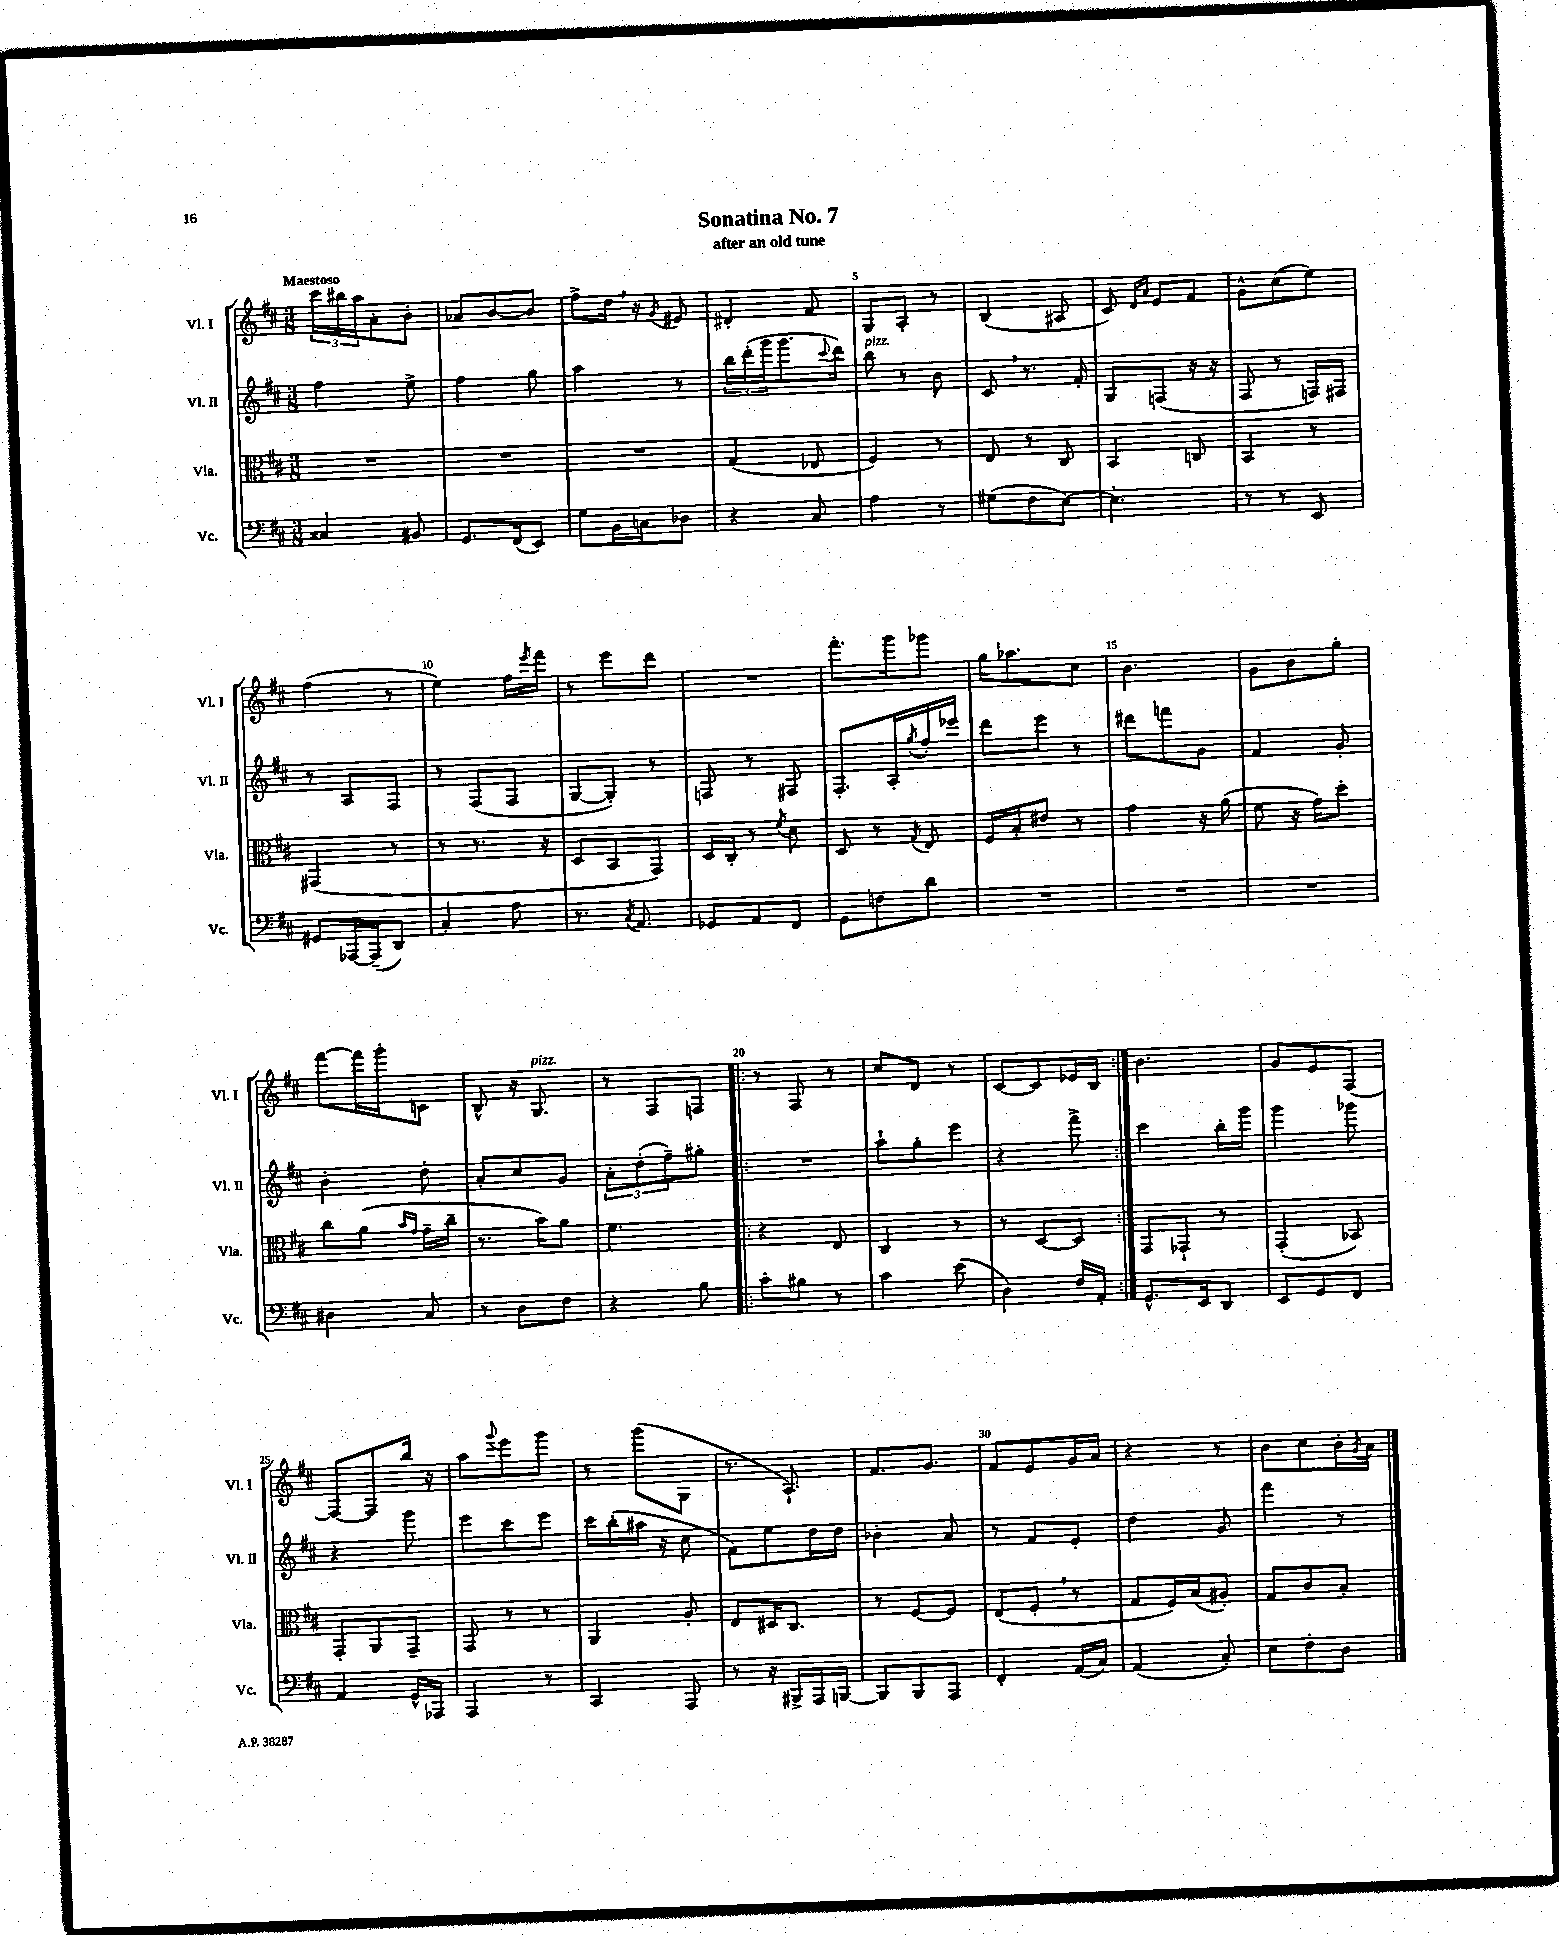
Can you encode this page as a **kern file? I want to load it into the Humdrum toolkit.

**kern	**kern	**kern	**kern
*staff4	*staff3	*staff2	*staff1
*clefF4	*clefC3	*clefG2	*clefG2
*k[f#c#]	*k[f#c#]	*k[f#c#]	*k[f#c#]
*M3/8	*M3/8	*M3/8	*M3/8
4C##/	4.r	4ff#\	24ccc#\LL
.	.	.	24bb#\
.	.	.	24aa\J
.	.	.	8a'\
8BB#/	.	8ee^\	8b'\J
=	=	=	=
8.GG/L	4.r	4ff#\	8a-/L
.	.	.	[8b/
(16FF#/k	.	.	.
8EE/J)	.	8gg\	8b/]J
=	=	=	=
8G\L	4.r	4aa\	8ff#^\L
16BB\L	.	.	16dd\Jk
16C\J	.	.	16r
.	.	.	8qg/
8D-\J	.	8r	8e#/
=	=	=	=
4r	(4G/	24bb\LL	4d#'/
.	.	(24ddd'\	.
.	.	24ggg\J	.
.	.	8.ggg\	.
8C#/	8E-/	.	8f#/
.	.	8qqccc#/	.
.	.	16ddd\Jk)	.
=	=	=	=
4A\	4F#/)	8bb\	8G/L
.	.	8r	8A'/J
8r	8r	8b\	8r
=	=	=	=
(8G#\L	8E/	8c#/	(4B/
8F#\	8r	8.r	.
[8E\J)	8C#/	.	8A#/
.	.	16f#'/	.
=	=	=	=
4.E'\]	4BB/	8G/L	8c#/)
.	.	.	16qqd/LL
.	.	.	16qqa/JJ
.	.	(8F/J	8e/L
.	8C/	16r	8f#/J
.	.	16r	.
=	=	=	=
8r	4BB/	8F#/	8g^^\L
8r	.	8r	(8cc#\
8EE/	8r	16F/LL)	8ee\J)
.	.	16F#/JJ	.
=	=	=	=
8GG#/L	(4GG#/	8r	(4ff#\
[16AAA-/L	.	8A/L	.
(16AAA-~/]J	.	.	.
8DD/J)	8r	8F#/J	8r
=	=	=	=
4C#'/	8r	8r	4ee\)
.	8.r	(8F#/L	.
8A\	.	8F#/J	16ff#\LL
.	.	.	8qeee/
.	16r	.	16fff#\JJ
=	=	=	=
8.r	8D/L	[8G/L	8r
.	8BB/	8G'/]J)	8eee\L
8qC#/	.	.	.
8.AA/	.	.	.
.	8GG/J)	8r	8ddd\J
=	=	=	=
8GG-/L	16D/LL	8F/	4.r
.	16C#'/JJ	.	.
8AA/	8r	8r	.
.	8qf#/	.	.
8FF#/J	8d\	8F#/	.
=	=	=	=
8GG\L	8D/	8.F#'/L	8.fff#'\L
8F\	8r	.	.
.	.	16A'/L	16ggg\k
.	8qG/	8qgg/	.
8d\J	8E/	16ff#'/	8ggg-\J
.	.	16eee-/JJ	.
=	=	=	=
4.r	16F#/LL	8ddd\L	16gg\LK
.	16B'/J	.	8.aa-\
.	8e#/J	8eee\J	.
.	8r	8r	8cc#\J
=	=	=	=
4.r	4g\	8ddd#\L	4.b\
.	.	8fff\	.
.	16r	8g\J	.
.	(16a\	.	.
=	=	=	=
4.r	8f#\	4f#/	8g\L
.	16r	.	8b\
.	16g\LK)	.	.
.	8dd'\J	8g'/	8gg'\J
=	=	=	=
4D#\	8cc#\L	4b'\	[8fff#\L
.	(8a\J	.	16fff#\]L
.	.	.	16ggg'\J
.	16qqb/LL	.	.
.	16qqg/JJ	.	.
8C#/	16g~\LL	8dd'\	8c\J
.	16cc#~\JJ	.	.
=	=	=	=
8r	8.r	8a'/L	8B^^/
8D\L	.	8cc#/	16r
.	16b\LK)	.	8.G/
8F#\J	8a\J	8g/J	.
=	=	=	=
4r	4.f#\	12a'\L	8r
.	.	(12dd'\	.
.	.	.	8F#/L
.	.	12ff#~\)	.
8B\	.	8gg#'\J	8F/J
=!|:	=!|:	=!|:	=!|:
8c#'\L	4r	4.r	8r
8B#\J	.	.	8F#/
8r	8E/	.	8r
=	=	=	=
4c#\	4C#/	8aa`\L	8cc#/L
.	.	8gg'\	8d/J
(8e\	8r	8eee\J	8r
=	=	=	=
4D\)	8r	4r	[8c#/L
.	[8D/L	.	8c#/]
16F#/LL	8D/]J	8fff#^\	16e-/L
16AA'/JJ	.	.	16B/JJ
=:|!	=:|!	=:|!	=:|!
8.GG^^/L	8GG/L	4ccc#\	4.b\
.	8GG-`/J	.	.
16EE/k	.	.	.
8DD/J	8r	16bb'\LL	.
.	.	16ggg\JJ	.
=	=	=	=
8EE/L	(4GG'/	4ggg\	8g/L
8GG/	.	.	8e/
8FF#/J	8BB-/)	8ggg-\	[8F#/J
=	=	=	=
4AA/	8GG'/L	4r	8F#/_L
.	8AA/	.	8F#/]
16GG^^/LL	8GG~/J	8ggg\	16bb/Jk
16AAA-/JJ	.	.	16r
=	=	=	=
4AAA/	8GG/	8eee\L	8aa\L
.	.	.	8qqggg/
.	8r	8ccc#\	8eee\
8r	8r	8eee\J	8ggg\J
=	=	=	=
4CC#/	4AA/	16ccc#\LL	8r
.	.	(16bb'\	.
.	.	16aa#\JJ	(8ggg\L
.	.	16r	.
8AAA/	8A'/	8cc#\	8G\J
=	=	=	=
8r	8E/L	8f#\L)	8.r
16r	16D#/K	8ee\	.
16BBB#^/LL	8.C#/J	.	8.A`/)
16AAA/	.	16dd\L	.
[16BBB/JJ	.	16dd\JJ	.
=	=	=	=
8BBB/]L	8r	4b-'\	8.f#/L
8BBB/	[8F#/L	.	.
.	.	.	8.g/J
8AAA/J	8F#/]J	8a/	.
=	=	=	=
4FF#'/	(8E/L	8r	8f#/L
.	8F#'/J	8f#/L	8e/
(16AA/LL	8r	8e'/J	16g/L
16C#/JJ)	.	.	16a/JJ
=	=	=	=
(4AA/	8G/L	4dd\	4r
.	16F#/L)	.	.
.	(16B/J	.	.
8C#'/)	8A#'/J)	8g/	8r
=	=	=	=
8E\L	8G/L	4fff#\	8b\L
8F#'\	8c#/	.	8cc#\
8D\J	8B'/J	8r	16b'\L
.	.	.	8qg/
.	.	.	16a\JJ
==	==	==	==
*-	*-	*-	*-
